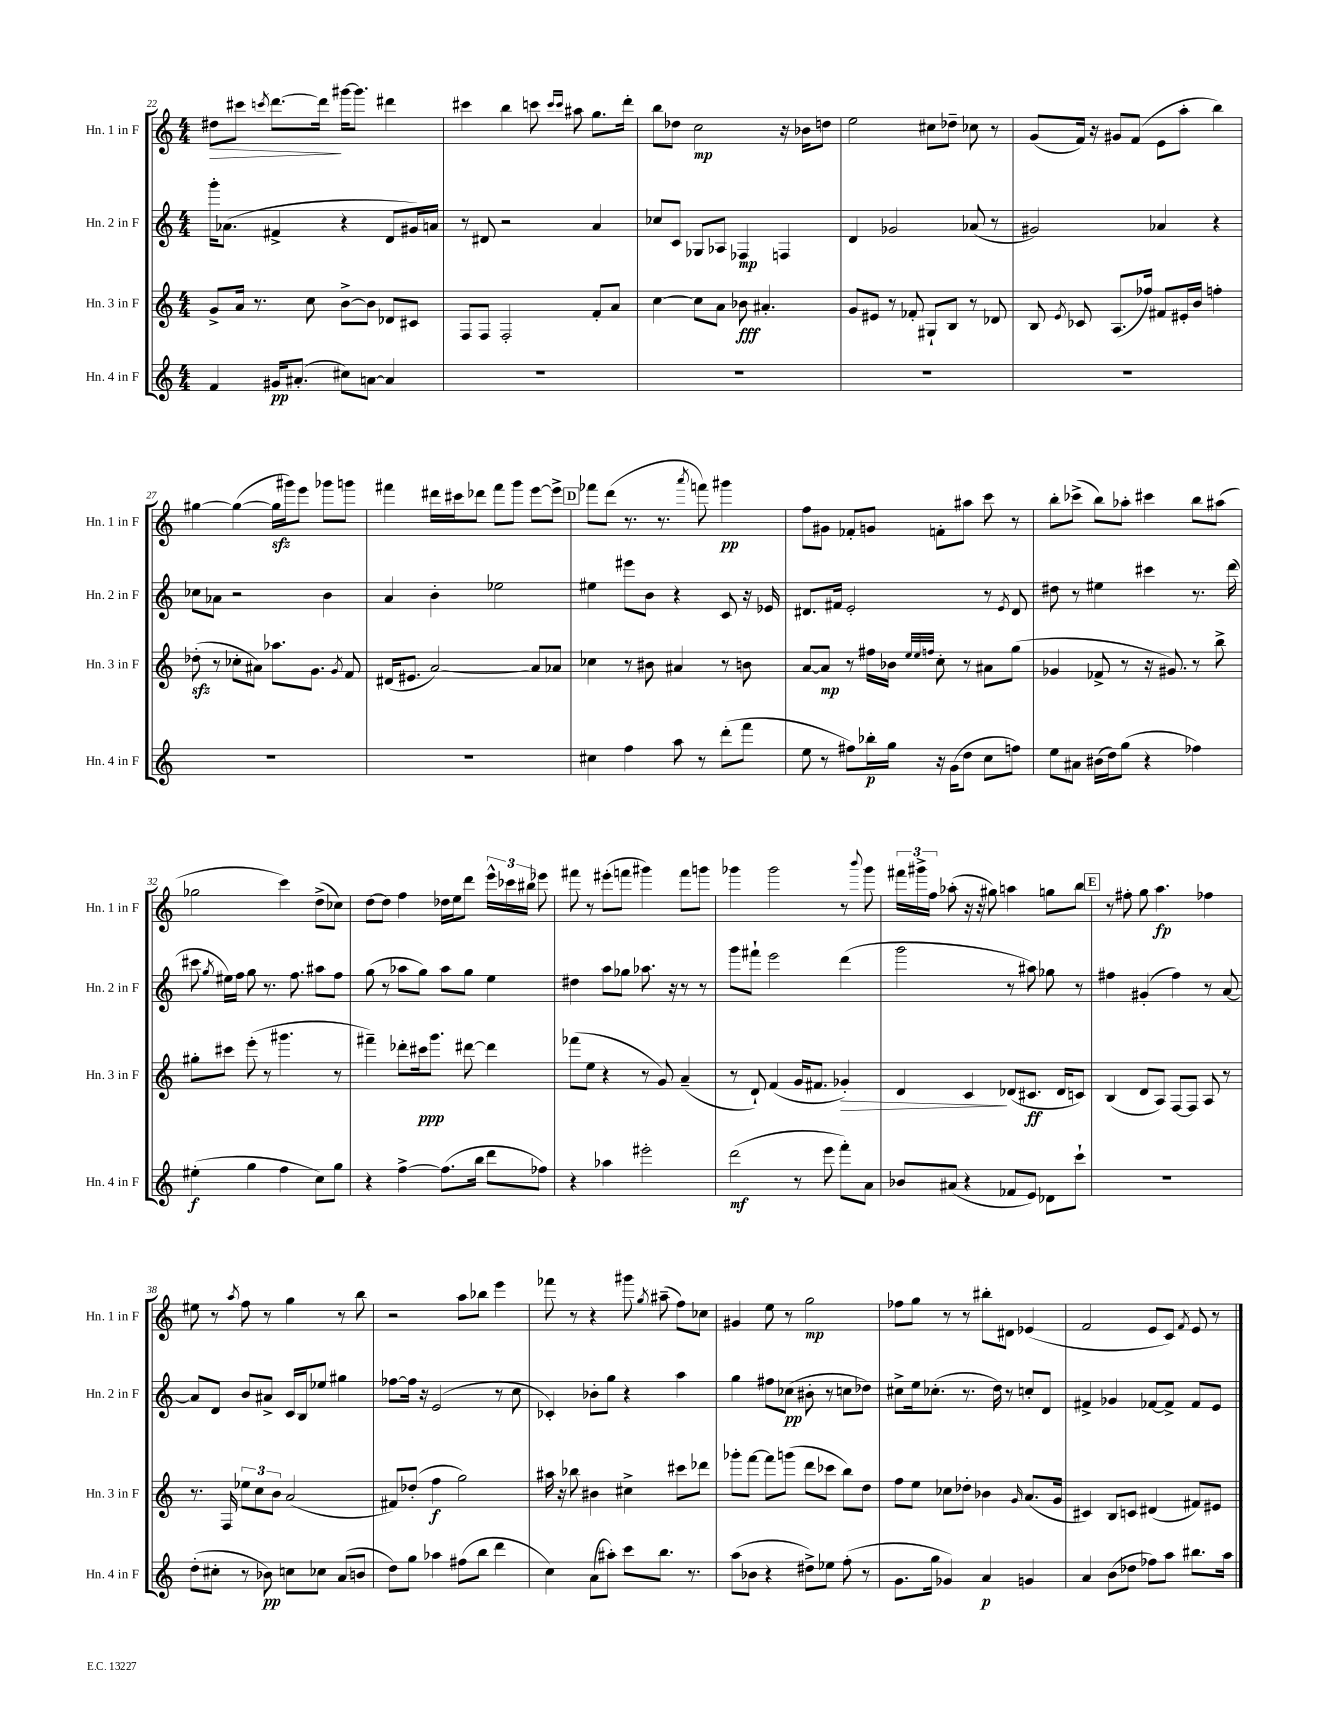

**kern	**dynam	**kern	**dynam	**kern	**dynam	**kern	**dynam
*part4	*part4	*part3	*part3	*part2	*part2	*part1	*part1
*staff4	*staff4	*staff3	*staff3	*staff2	*staff2	*staff1	*staff1
*I"Hn. 4 in F	*	*I"Hn. 3 in F	*	*I"Hn. 2 in F	*	*I"Hn. 1 in F	*
*I'Hn. 4 in F	*	*I'Hn. 3 in F	*	*I'Hn. 2 in F	*	*I'Hn. 1 in F	*
*clefG2	*	*clefG2	*	*clefG2	*	*clefG2	*
*k[]	*	*k[]	*	*k[]	*	*k[]	*
*M4/4	*	*M4/4	*	*M4/4	*	*M4/4	*
=22	=22	=22	=22	=22	=22	=22	=22
!	!	!	!	!	!	!	!LO:HP:b
4f/	.	8g^/L	.	16ggg'\KL	.	8dd#X\L	>
.	.	.	.	(8.a-X\J	.	.	.
.	.	16a/Jk	.	.	.	8ccc#X\J	.
.	.	8.r	.	.	.	.	.
.	.	.	.	.	.	8qcccn/	.
16g#X/KL	pp	.	.	4f#X^/	.	[8.ddd\L	.
(8.a#X'/J	.	.	.	.	.	.	.
.	.	8cc\	.	.	.	.	.
.	.	.	.	.	.	16ddd\Jk]	.
8cc#X\L)	.	[8b^\L	.	4r	.	[16ggg#X\KL	]
.	.	.	.	.	.	8.ggg#\J]	.
[8an\J	.	8b\J]	.	.	.	.	.
4a/]	.	8d-X/L	.	8d/L	.	4ddd#X\	.
.	.	8c#X/J	.	16g#X/L)	.	.	.
.	.	.	.	16an/JJ	.	.	.
=23	=23	=23	=23	=23	=23	=23	=23
1r	.	8F/L	.	8r	.	4ccc#X\	.
.	.	8F/J	.	8d#X/	.	.	.
.	.	2F'/	.	2r	.	4bb\	.
.	.	.	.	.	.	8cccn\	.
.	.	.	.	.	.	16qqccc/LL	.
.	.	.	.	.	.	16qqccc/JJ	.
.	.	.	.	.	.	8aa#X\	.
.	.	8f'/L	.	4a/	.	8.gg\L	.
.	.	8a/J	.	.	.	.	.
.	.	.	.	.	.	16ddd'\Jk	.
=24	=24	=24	=24	=24	=24	=24	=24
1r	.	[4cc\	.	8cc-X/L	.	8bb\L	.
.	.	.	.	8c/J	.	8dd-X\J	.
.	.	8cc\L]	.	8G-X/L	.	2cc\	mp
.	.	8a\J	.	8A-X/J	.	.	.
.	.	8b-X\	fff	4F-X/	mp	.	.
.	.	4.a#X'/	.	.	.	.	.
.	.	.	.	4Fn/	.	16r	.
.	.	.	.	.	.	16b-X\KL	.
.	.	.	.	.	.	8ddn\J	.
=25	=25	=25	=25	=25	=25	=25	=25
1r	.	8g/L	.	4d/	.	2ee\	.
.	.	8e#X/J	.	.	.	.	.
.	.	8r	.	2g-X/	.	.	.
.	.	8f-X'/	.	.	.	.	.
.	.	8G#X`/L	.	.	.	8cc#X\L	.
.	.	8B/J	.	.	.	8dd-X~\J	.
.	.	8r	.	(8a-X/	.	8cc-X\	.
.	.	8d-X/	.	8r	.	8r	.
=26	=26	=26	=26	=26	=26	=26	=26
1r	.	8B/	.	2g#X/)	.	(8g/L	.
.	.	8qe/	.	.	.	.	.
.	.	8c-X/	.	.	.	16f/Jk)	.
.	.	.	.	.	.	16r	.
.	.	(8.A/L	.	.	.	8g#X/L	.
.	.	.	.	.	.	(8f/J	.
.	.	16ff-X/Jk)	.	.	.	.	.
.	.	8f#X/L	.	4a-X/	.	8e\L	.
.	.	16e#X'/L	.	.	.	8aa'\J	.
.	.	16b/JJ	.	.	.	.	.
.	.	4ffn'\	.	4r	.	4bb\)	.
!!LO:LB:g=z
=27	=27	=27	=27	=27	=27	=27	=27
1r	.	(8dd-Xzz'\	.	8cc-X\L	.	[4gg#X\	.
.	.	8r	.	8a-X\J	.	.	.
.	.	8cc-X'\L	.	2r	.	(4gg#\_	.
.	.	8a#X\J)	.	.	.	.	.
.	.	8.aa-X\L	.	.	.	16gg#zz\LL]	.
.	.	.	.	.	.	16ggg#X\J)	.
.	.	.	.	.	.	8eee\J	.
.	.	8.g\J	.	.	.	.	.
.	.	.	.	4b\	.	8ggg-X\L	.
.	.	8qg/	.	.	.	.	.
.	.	8f/	.	.	.	8gggn\J	.
=28	=28	=28	=28	=28	=28	=28	=28
1r	.	(16d#X/KL	.	4a/	.	4fff#X\	.
.	.	8.e#X/J	.	.	.	.	.
.	.	[2a/)	.	4b'\	.	16ddd#X\LL	.
.	.	.	.	.	.	16ccc#X\J	.
.	.	.	.	.	.	8ddd-X\J	.
.	.	.	.	2ee-X\	.	8fff#\L	.
.	.	.	.	.	.	8ggg\J	.
.	.	8a/L]	.	.	.	[8eee\L	.
.	.	8a-X/J	.	.	.	8eee^\J]	.
!!LO:REH:place=s1:t=D
=29	=29	=29	=29	=29	=29	=29	=29
4cc#X\	.	4cc-X\	.	4ee#X\	.	8fff-X\L	.
.	.	.	.	.	.	(8ddd\J	.
4ff\	.	8r	.	8eee#X\L	.	8.r	.
.	.	8b#X\	.	8b\J	.	.	.
.	.	.	.	.	.	8.r	.
8aa\	.	4a#X/	.	4r	.	.	.
.	.	.	.	.	.	8qaaa/	.
8r	.	.	.	.	.	8fffn\)	.
(8ddd'\L	.	8r	.	8c/	.	4ggg#X\	pp
8fff\J	.	8bn\	.	16r	.	.	.
.	.	.	.	16e-X/	.	.	.
=30	=30	=30	=30	=30	=30	=30	=30
8ee\	.	[8a/L	.	8.d#X/L	.	8ff\L	.
8r	.	8a/J]	mp	.	.	8g#X\J	.
.	.	.	.	16f#X/Jk	.	.	.
8ff#X\L)	.	8r	.	2e'/	.	8f-X'/L	.
16bb-X'\L	p	16ff#X\LL	.	.	.	8gn/J	.
16gg\JJ	.	16b-X\JJ	.	.	.	.	.
.	.	32qqee/LLL	.	.	.	.	.
.	.	32qqee/	.	.	.	.	.
.	.	32qqffn/JJJ	.	.	.	.	.
16r	.	8cc'\	.	.	.	8fn'\L	.
(16g\KL	.	.	.	.	.	.	.
8dd\J	.	8r	.	.	.	8aa#X\J	.
8cc\L	.	8a#X\L	.	8r	.	8ccc\	.
.	.	.	.	8qe/	.	.	.
8ffn\J)	.	(8gg\J	.	8d#/	.	8r	.
=31	=31	=31	=31	=31	=31	=31	=31
8ee\L	.	4g-X/	.	8dd#X\	.	8bb'\L	.
8a#X\J	.	.	.	8r	.	(8ccc-X^\J	.
(16b#X\LL	.	8f-X^/	.	4ee#X\	.	8bb\L)	.
16dd\J)	.	.	.	.	.	.	.
(8gg\J	.	8r	.	.	.	8aa-X'\J	.
4r	.	16r	.	4ccc#X\	.	4ccc#X\	.
.	.	8.g#X/)	.	.	.	.	.
4ff-X\)	.	8r	.	8.r	.	8bb\L	.
.	.	8bb^\	.	.	.	(8aa#X\J	.
.	.	.	.	(16ddd\	.	.	.
!!LO:LB:g=z
=32	=32	=32	=32	=32	=32	=32	=32
(4ee#X'\	f	8gg#X'\L	.	8ccc#X\	.	2gg-X\	.
.	.	.	.	8qgg/	.	.	.
.	.	8ccc#X\J	.	16ee#X\LL)	.	.	.
.	.	.	.	16ff\JJ	.	.	.
4gg\	.	(8eee'\	.	8gg\	.	.	.
.	.	8r	.	8.r	.	.	.
4ff\	.	4.ggg#X\	.	.	.	4ccc\)	.
.	.	.	.	8.ff\	.	.	.
8cc\L)	.	.	.	8aa#X\L	.	(8dd^\L	.
8gg\J	.	8r	.	8ff\J	.	8cc-X\J)	.
=33	=33	=33	=33	=33	=33	=33	=33
4r	.	4fff#X~\)	.	(8gg\	.	[8dd\L	.
.	.	.	.	8r	.	8dd\J]	.
[4ff^\	.	8ddd-X'\L	.	8aa-X\L	.	4ff\	.
.	.	16ccc#X\k	ppp	8gg\J)	.	.	.
.	.	8.ggg\J	.	.	.	.	.
(8.ff\L]	.	.	.	8aa-\L	.	16dd-X\LL	.
.	.	.	.	.	.	16ee\J	.
.	.	[8ddd#X\	.	8gg\J	.	8ddd\J	.
16bb\Jk	.	.	.	.	.	.	.
8ddd\L	.	4ddd#\]	.	4ee\	.	24eee^^\LL	.
.	.	.	.	.	.	24ccc-X\	.
.	.	.	.	.	.	24bb#X\JJ	.
8ff-X\J)	.	.	.	.	.	8eee-X\	.
=34	=34	=34	=34	=34	=34	=34	=34
4r	.	(8fff-X\L	.	4dd#X\	.	8fff#X\	.
.	.	8ee\J	.	.	.	8r	.
4aa-X\	.	4r	.	8aa\L	.	(8eee#X'\L	.
.	.	.	.	8gg-X\J	.	8fffn\J	.
2eee#X'\	.	8r	.	8.aa-X\	.	4ggg#X\)	.
.	.	8g/)	.	.	.	.	.
.	.	.	.	16r	.	.	.
.	.	(4a~/	.	8r	.	8fff\L	.
.	.	.	.	8r	.	8gggn\J	.
=35	=35	=35	=35	=35	=35	=35	=35
(2ddd\	mf	8r	.	8ggg\L	.	4ggg-X\	.
.	.	8d`/)	.	8fff#X`\J	.	.	.
.	.	(4f/	.	2eee\	.	2ggg-\	.
8r	.	16g/KL	.	.	.	.	.
.	.	8.f#X/J	.	.	.	.	.
8eee\	.	.	.	.	.	.	.
!	!	!	!LO:HP:b	!	!	!	!
8fff'\L)	.	4g-X'/)	>	(4ddd\	.	8r	.
.	.	.	.	.	.	8qqbbb/	.
8a\J	.	.	.	.	.	8ggg-\	.
=36	=36	=36	=36	=36	=36	=36	=36
8b-X/L	.	4d/	.	2ggg\	.	24fff#X\LL	.
.	.	.	.	.	.	24ggg#X^\	.
.	.	.	.	.	.	24ff\JJ	.
(8a#X/J	.	.	.	.	.	(8aa-X'\	.
4r	.	4c/	.	.	.	16r	.
.	.	.	.	.	.	16r	.
.	.	.	.	.	.	8gg#X\)	.
8f-X/L	.	(8d-X/L	]	8r	.	4aan\	.
8e/J)	.	8.c#X/J	ff	8aa#X\)	.	.	.
8d-X\L	.	.	.	8gg-X\	.	8ggn\L	.
.	.	16d-/KL	.	.	.	.	.
8ccc`\J	.	8cn/J)	.	8r	.	8bb\J	.
!!LO:REH:place=s1:t=E
=37	=37	=37	=37	=37	=37	=37	=37
1r	.	(4B/	.	4ff#X\	.	8r	.
.	.	.	.	.	.	8ff#X'\	.
.	.	8d/L	.	(4g#X'/	.	8gg\	.
.	.	8A/J)	.	.	.	4.aa\	fp
.	.	[8F/L	.	4ff#\)	.	.	.
.	.	8F/J]	.	.	.	.	.
.	.	8A/	.	8r	.	4ff-X\	.
.	.	8r	.	[8a/	.	.	.
!!LO:LB:g=z
=38	=38	=38	=38	=38	=38	=38	=38
(8dd'\L	.	8.r	.	8a/L]	.	8ee#X\	.
8cc#X'\J	.	.	.	8d/J	.	8r	.
.	.	16F/	.	.	.	.	.
.	.	.	.	.	.	8qaa/	.
8r	.	12ee-X\L	.	8b/L	.	8ff\	.
.	.	12cc\	.	.	.	.	.
8b-X\)	pp	.	.	8a#X^/J	.	8r	.
.	.	12b\J	.	.	.	.	.
8ccn\L	.	(2a/	.	16c/LL	.	4gg\	.
.	.	.	.	16B/J	.	.	.
8cc-X\J	.	.	.	8ee-X/J	.	.	.
(8a/L	.	.	.	4gg#X\	.	8r	.
8bn/J	.	.	.	.	.	8bb\	.
=39	=39	=39	=39	=39	=39	=39	=39
8dd\L)	.	8f#X/L)	.	[8ff-X\L	.	2r	.
8gg\J	.	(8dd-X'/J	.	16ff-\Jk]	.	.	.
.	.	.	.	16r	.	.	.
4aa-X\	.	4ff\	f	(2e/	.	.	.
(8ff#X\L	.	2gg\)	.	.	.	8aa\L	.
8bb\J	.	.	.	.	.	8bb-X\J	.
4ddd\	.	.	.	8r	.	4eee\	.
.	.	.	.	8cc\	.	.	.
=40	=40	=40	=40	=40	=40	=40	=40
4cc\)	.	16aa#X\	.	4c-X'/)	.	8fff-X\	.
.	.	16r	.	.	.	.	.
.	.	8bb-X\	.	.	.	8r	.
(8a\L	.	4b#X\	.	8b-X'\L	.	4r	.
8aa#X'\J)	.	.	.	8gg\J	.	.	.
8ccc\L	.	4cc#X^\	.	4r	.	8ggg#X\	.
.	.	.	.	.	.	8qgg/	.
8.bb\J	.	.	.	.	.	(8aa#X~\	.
.	.	8ccc#X\L	.	4aa\	.	8ff\L)	.
8.r	.	.	.	.	.	.	.
.	.	8ddd-X\J	.	.	.	8cc-X\J	.
=41	=41	=41	=41	=41	=41	=41	=41
(8aa\L	.	8ggg-X'\L	.	4gg\	.	4g#X/	.
8b-X\J	.	[8fff\J	.	.	.	.	.
4r	.	8fff\L]	.	8ff#X\L	.	8ee\	.
.	.	(8gggn\J	.	(8cc-X\J	pp	8r	.
8dd#X^\L)	.	8ddd\L	.	8b#X'\	.	2gg\	mp
8ee-X\J	.	8ccc-X\J	.	8r	.	.	.
(8ff'\	.	8bb\L)	.	8ccn\L	.	.	.
8r	.	8dd\J	.	8dd-X\J)	.	.	.
=42	=42	=42	=42	=42	=42	=42	=42
8.g\L	.	8ff\L	.	8cc#X^\L	.	8ff-X\L	.
.	.	8ee\J	.	16ee\k	.	8gg\J	.
16gg\Jk	.	.	.	(8.cc-X'\J	.	.	.
4g-X/)	.	8cc-X\L	.	.	.	8r	.
.	.	8dd-X'\J	.	8.r	.	8r	.
4a/	p	4b-X\	.	.	.	8bb#X'\L	.
.	.	.	.	16dd\)	.	.	.
.	.	.	.	8r	.	8d#X\J	.
.	.	16qqg/	.	.	.	.	.
4gn/	.	(8.a/L	.	8ccn'/L	.	(4e-X/	.
.	.	.	.	8d/J	.	.	.
.	.	16g/Jk	.	.	.	.	.
=43	=43	=43	=43	=43	=43	=43	=43
4a/	.	4c#X/)	.	4f#X^/	.	2f/	.
(8b\L	.	8B/L	.	4g-X/	.	.	.
8dd-X\J	.	8cn/J	.	.	.	.	.
8ff-X\L)	.	(4d#X/	.	[8f-X/L	.	8e/L	.
8aa\J	.	.	.	8f-^/J]	.	8c/J)	.
.	.	.	.	.	.	8qf/	.
8.bb#X\L	.	8f#X/L)	.	8f-/L	.	8e/	.
.	.	8e#X/J	.	8e/J	.	8r	.
16aa\Jk	.	.	.	.	.	.	.
==	==	==	==	==	==	==	==
*-	*-	*-	*-	*-	*-	*-	*-
